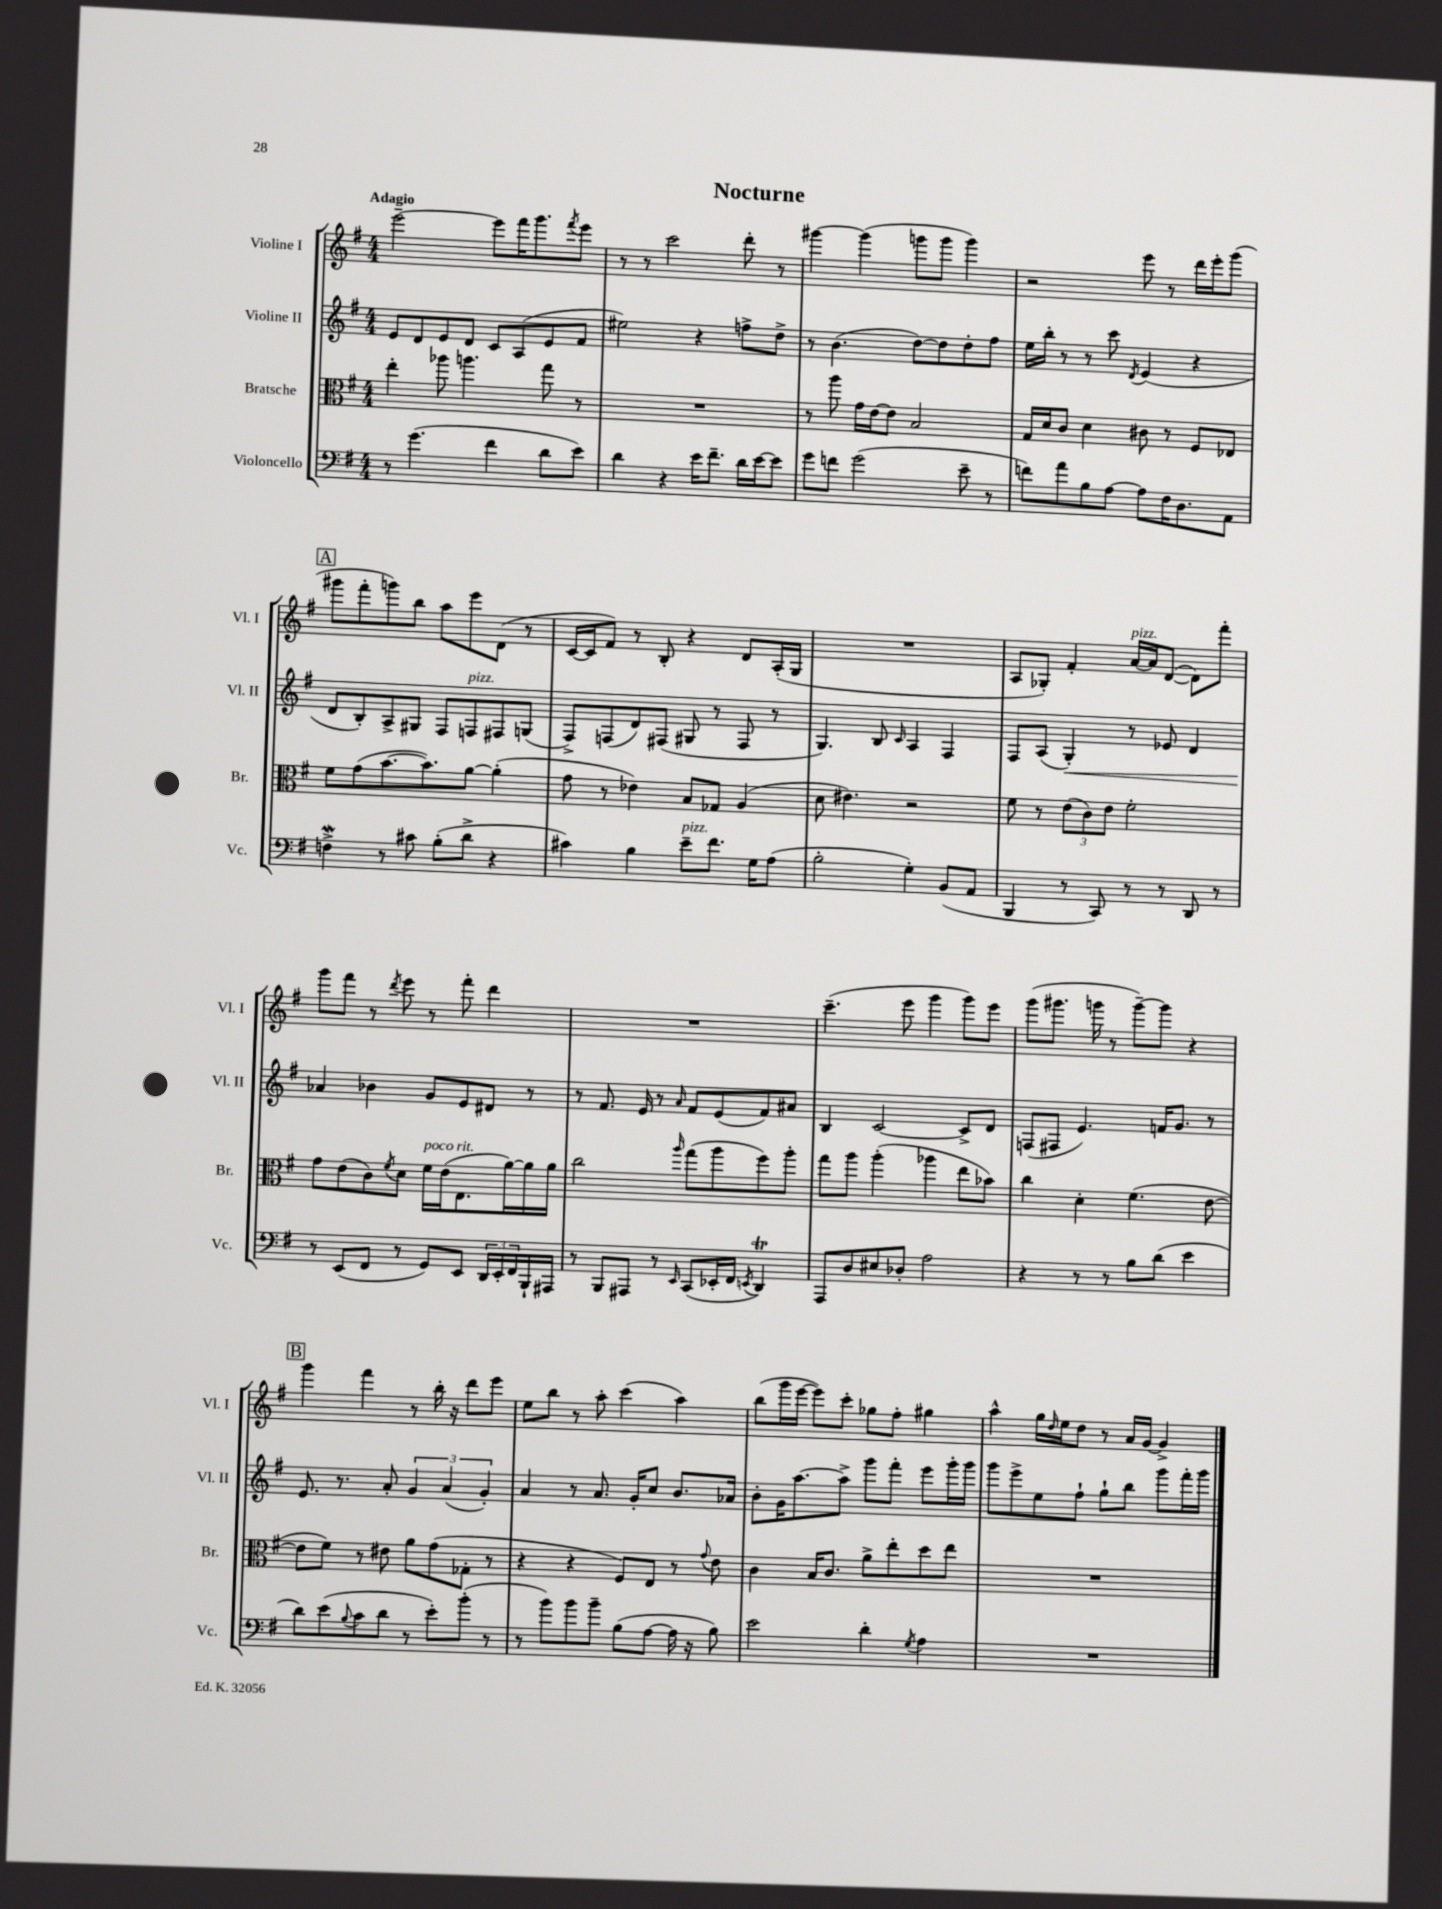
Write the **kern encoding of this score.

**kern	**kern	**kern	**kern
*staff4	*staff3	*staff2	*staff1
*clefF4	*clefC3	*clefG2	*clefG2
*k[f#]	*k[f#]	*k[f#]	*k[f#]
*M4/4	*M4/4	*M4/4	*M4/4
8r	4ee'\	8e/L	[2eee~\
(4.g\	.	8d/	.
.	8aa-\	8e/	.
.	4.aa\	8d/J	.
4f#\	.	8c/L	8eee\]L
.	.	(8A/	16fff#\K
.	.	.	8.ggg\
8d\L	8gg\	8e/	.
.	.	.	8qfff#/
8e\J)	8r	8f#/J	8eee\J
=	=	=	=
4d\	1r	2ee#\)	8r
.	.	.	8r
4r	.	.	2ccc\
16e\LK	.	4r	.
8.f#~\J	.	.	.
16d\LL	.	8ff^\L	8ddd'\
[16e\J	.	.	.
8e\]J	.	8dd^\J	8r
=	=	=	=
8g\L	8r	8r	[4ggg#\
8f\J	8aa\	(4.b\	.
(2g\	16g\LL	.	(4ggg#\]
.	[16e\J	.	.
.	8e\]J	.	.
.	2B/	[8dd\L)	8ggg\L
.	.	8dd\]	8ggg\J
8e~\	.	8dd'\	4ggg\)
8r	.	8ff#\J	.
=	=	=	=
8f\L)	16G/LL	16ee\LL	2r
.	16d/J	16bb'\JJ	.
8a\	8c/J	8r	.
8B\	4d\	8r	.
[8A\J	.	8ccc\	.
.	.	8qd/	.
8A\]L	8c#\	(4e/	8eee\
16F#\K	8r	.	8r
8.D\	.	.	.
.	8F#/L	4r	16ddd\LL
.	.	.	16eee'\J
8AA\J	8E-/J	.	(8ggg\J
=	=	=	=
4F^\	8f#\L	8d/L	8ggg#\L
.	(8g\	8B'/)	8fff#'\
8r	[8.b\	8A^/	8ggg\)
8c#\	.	8G#/J	8bb\J
.	8.b\])	.	.
(8B'\L	.	8F#/L	8aa\L
8d^\J	[8a\J	8F/	8eee\
4r	(4a'\]	8F#/	(8d\J
.	.	(8G/J	8r
=	=	=	=
4c#\)	8g\	8F#^/L)	[16c/LL
.	.	.	16c/]J
.	8r	(8F/	8f#/J)
4B\	4e-\)	8d/)	8r
.	.	(8F#/J	8B'/
8e~\L	8B/L	8G#/	4r
8.f#\J	8G-/J	8r	.
.	(4A/	8F#/	8d/L
16G\LK	.	.	.
(8A\J	.	8r	(16A'/L
.	.	.	16G/JJ
=	=	=	=
2B'\	8d\	4.G/)	1r
.	4.e#\)	.	.
.	.	8B/	.
.	.	16qqc/	.
4G'\)	2r	4A/	.
(8BB/L	.	4F#/	.
8AA/J	.	.	.
=	=	=	=
4BBB/	8f#\	8F#/L	8A/L
.	8r	(8A/J	8G-'/J)
8r	(12e\L	4G'/)	4f#'/
.	12c\)	.	.
8CC/)	.	.	.
.	12e\J	.	.
8r	2f#'\	8r	[16a/LL
.	.	.	16a/]J
8r	.	8e-/	([8d/J
8DD/	.	4d/	8d\]L)
8r	.	.	8fff#'\J
=	=	=	=
8r	8g\L	4a-/	8ggg\L
(8EE/L	(8e\	.	8fff#\J
8FF#/J	8c\)	4b-\	8r
.	8qf#/	.	8qddd/
8r	8d\J	.	8eee\
8GG/L)	16f#\LL	8g/L	8r
.	(16e\J	.	.
8EE/J	8.E\	8e/	8fff#'\
24DD/LL	.	8d#/J	4ddd\
24EE'/	.	.	.
.	[16a\L)	.	.
24FF#/	.	.	.
16BBB`/	16a\]	8r	.
16AAA#/JJ	16a\JJ	.	.
=	=	=	=
8r	2cc\	8r	1r
8BBB/L	.	8.f#/	.
8AAA#/J	.	.	.
.	.	16e/	.
8r	.	8r	.
16qqEE/	16qqaa/	16qqa/	.
(8CC/L	(8gg\L	8f#/L	.
16EE-'/L	8aa\	(8e/	.
16FF#/JJ	.	.	.
8qEE/	.	.	.
4DD/)	8ff#\)	8f#/)	.
.	8aa'\J	8a#/J	.
=	=	=	=
8AAA/L	8gg\L	4B/	(4.ccc~\
8D/	8aa\J	.	.
8E#/	(4aa'\	[2c/	.
8D-'/J	.	.	8eee\
2A\	4aa-\	.	4ggg\
.	8ee\L	8c^/]L	8ggg\L)
.	8b-\J)	8d/J	8eee\J
=	=	=	=
4r	4cc\	(8F/L	(8ggg\L
.	.	8F#/J	8.ggg#\J
8r	4d'\	4.e/)	.
.	.	.	16ggg\
8r	.	.	8r
8B\L	(4.f#\	.	[8ggg~\L)
(8d\J	.	16f/LK	8ggg\]J
.	.	8.g/J	.
4e\	.	.	4r
.	[8e\	8r	.
=	=	=	=
8d\L)	8e\]L	8.e/	4ggg\
(8e\	8f#\J)	.	.
.	.	8.r	.
8qqB/	.	.	.
8c\	8r	.	4fff#\
8d\J	8e#\	8a'/	.
8r	8a\L	6g/	8r
8e'\L)	(8g\	.	16bb'\
.	.	(6a/	.
.	.	.	16r
(8b'\J	8G-'\J	.	8ddd\L
.	.	6g'/)	.
8r	8r	.	8eee\J
=	=	=	=
8r	4r	4a/	8ee\L
8b\L)	.	.	8bb\J
8b\	4r	8r	8r
8b~\J	.	8.a/	8aa'\
(8B\L	8F#/L)	.	(4ccc\
.	.	16g'/LK	.
[8A\J	8E/J	8cc/J	.
16A\]	8r	8.b/L	4aa\)
16r	.	.	.
.	8qqg/	.	.
8B\)	8e\	.	.
.	.	16a-/Jk	.
=	=	=	=
2e\	4c\	8b'\L	(8bb\L
.	.	16g\K	16ggg\L
.	.	[8.aa\	[16eee\JJ
.	16B/LK	.	8eee\]L)
.	8.c/J	.	.
.	.	8aa^\]J	8ccc'\J
4d'\	8a^\L	8ggg\L	8gg-\L
.	8ee'\	8fff#'\J	8ff#'\J
8qG/	.	.	.
4A\	8dd\	8eee\L	4gg#\
.	8ee\J	16ggg'\L	.
.	.	16ggg\JJ	.
=	=	=	=
1r	1r	8ggg\L	4aa^^\
.	.	8eee^\	.
.	.	8ee\	16gg\LL
.	.	.	16qqdd/
.	.	.	16ee\J
.	.	8ff#`\J	8dd\J
.	.	8gg`\L	8r
.	.	8bb\J	16a/LL
.	.	.	[16g/JJ
.	.	8ggg\L	4g^/]
.	.	16fff#'\L	.
.	.	16ggg\JJ	.
==	==	==	==
*-	*-	*-	*-
